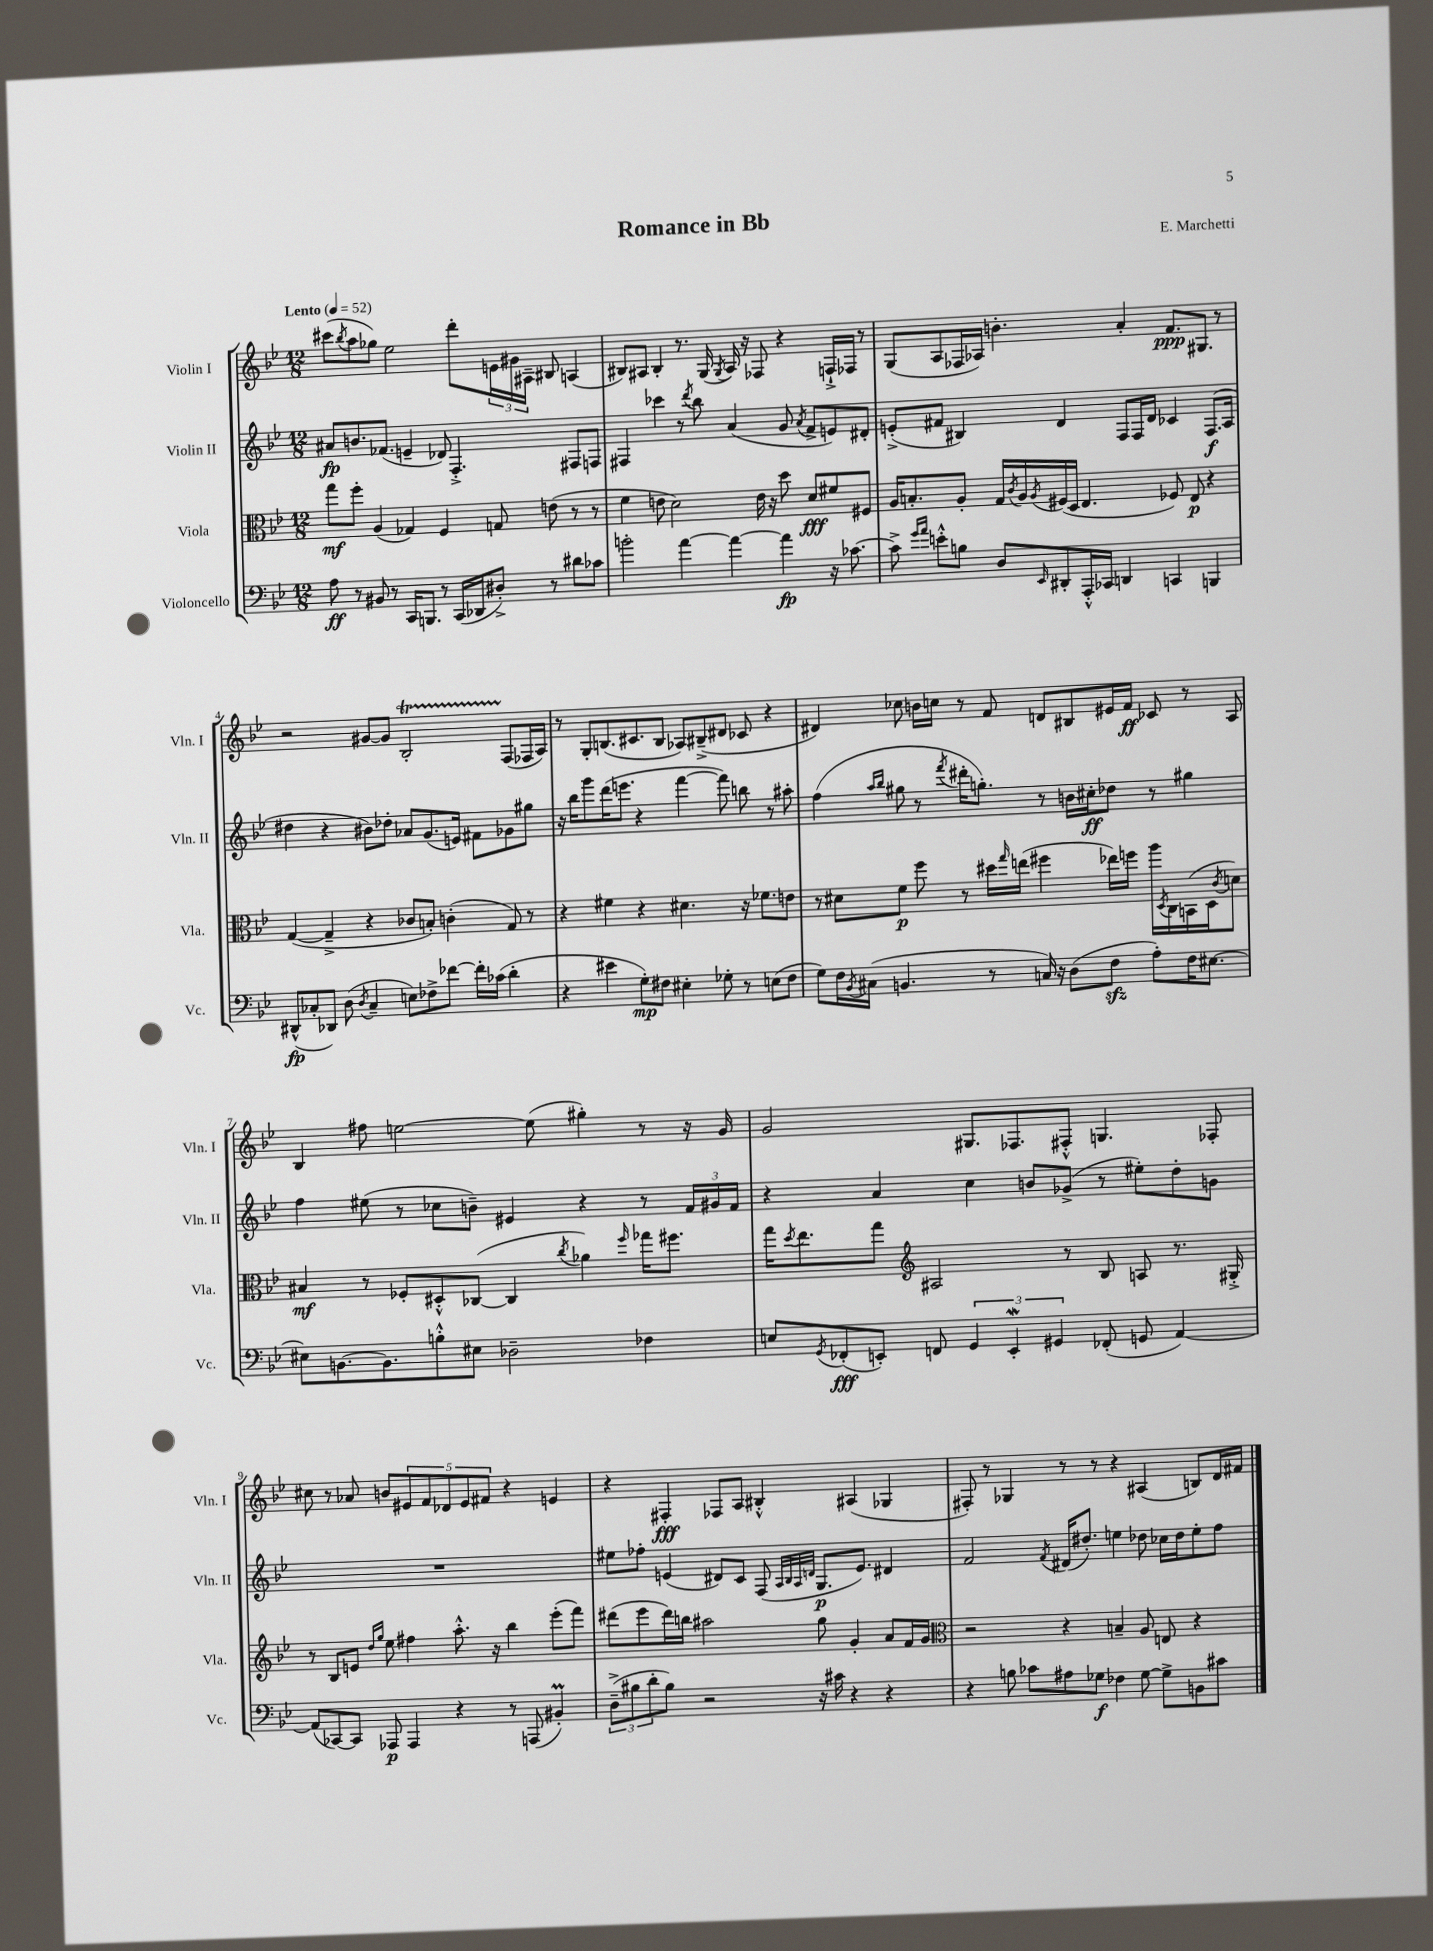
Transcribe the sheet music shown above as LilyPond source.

\header { title = "Romance in Bb" composer = "E. Marchetti" }
<<
\new StaffGroup <<
\new Staff = "s0" \with { instrumentName = "Violin I" shortInstrumentName = "Vln. I" } {
    \clef treble \key bes \major \numericTimeSignature \time 12/8 \tempo "Lento" 4 = 52
    cis'''8( \acciaccatura { bes''8 } a''8 ges''8) ees''2 d'''8-. \tuplet 3/2 { e'16 gis'16 ais16-- } bis8 a4( |
    bis8) ais8 bis4-. r8. g16( \acciaccatura { g8 } ais16) r16 fes8 r4 f16-!-> fes16 r8 |
    g8( a8 fes16 aes16) b'4.-. a'4-. f'8.\ppp gis8. r8 |
    r2 gis'8~ gis'8 bes2-.\startTrillSpan f8\stopTrillSpan( fes16 a16) |
    r8 g8-. b8.( cis'8. b8 aes8) bis8--->( dis'8 ces'8 r4 |
    dis'4) ces''8 b'16 c''16 r8 f'8 d'8 bis8 eis'16 f'16\ff ces'8 r8 a8 |
    bes4 fis''8 e''2~ e''8( gis''4-.) r8 r16 g'16 |
    g'2 gis8. fes8. fis8-.-^ g4. fes8-. |
    cis''8 r8 aes'8 b'8 \tuplet 5/4 { eis'8 f'8 des'8 eis'8 fis'8 } r4 e'4 |
    r4 fis4-.\fff fes8 a8 bis4-.-^ ais4( ges4 |
    fis8-.) r8 ges4 r8 r8 r4 ais4( b8) d'16 fis'16 \bar "|." |
}
\new Staff = "s1" \with { instrumentName = "Violin II" shortInstrumentName = "Vln. II" } {
    \clef treble \key bes \major \numericTimeSignature \time 12/8
    ais'8\fp b'8. fes'8.( e'4-- des'8) f4.-.-> fis8 f8 |
    fis4 ces'''4 r8 \acciaccatura { d'''8 } bes''8 a'4( g'8 \acciaccatura { a'8 } f'8-> e'8) dis'8-. |
    e'8-.->( fis'8 bis4) d'4 f8 f16 d'16 ces'4 f8.\f( a16 |
    dis''4 r4 bis'8) des''8-. aes'8 g'8.( e'16) fis'8 ges'8 gis''8 |
    r16 bes''16 g'''8 d'''16( e'''8. r4 f'''4~ f'''8) b''8 r8 ais''8-. |
    f''4( \grace { a''16 bes''16 } gis''8 r8 \acciaccatura { f'''8 } dis'''16-. g''8.-.) r8 b'16 cis''16-.\ff des''8 r8 gis''4 |
    f''4 eis''8( r8 ces''8 b'8--) eis'4 r4 r8 \tuplet 3/2 { f'16 gis'16 f'16 } |
    r4 a'4 c''4 b'8 ges'8->( r8 eis''8-.) d''8-. g'8 |
    R1. |
    eis''8 fes''8-. e'4( dis'8) c'8 f8( \grace { a32 bes32 a32 d'32 } g8.\p e'8.) dis'4 |
    f'2 \acciaccatura { f'8 } dis'16( dis''8.-.) e''4 des''8 ces''16 des''16 e''8-. f''8 \bar "|." |
}
\new Staff = "s2" \with { instrumentName = "Viola" shortInstrumentName = "Vla." } {
    \clef alto \key bes \major \numericTimeSignature \time 12/8
    g''8\mf f''8-. a4( ges4) f4 g8 e'8( r8 r8 |
    f'4 e'8 d'2) e'16 r16 d''8 d'8\fff fis'8 fis8 |
    a16 b8.-. a8-. g16 \acciaccatura { c'8 } a16 \acciaccatura { a8 } fis16( d16 ees4. fes8) ees8\p r4 |
    g4~( g4---> r4 ces'8 b8-.) c'4-.( g8) r8 |
    r4 fis'4 r4 dis'4. r16 fes'8. e'8 |
    r8 dis'8 f'8\p f''8 r8 dis''16 \grace { g''16 } e''16( fis''4 ees''16) f''16 a''16 \acciaccatura { d8 } c16 b,16( d16 \acciaccatura { c'8 } d'8) |
    bis4\mf r8 fes8-. dis8-.-^ ces8~( ces4 \acciaccatura { c''8 } aes'4) \grace { f''16 } ges''16 fis''8. |
    g''16 \acciaccatura { d''8 } ees''8. g''8 \clef treble ais2 r8 bes8 a8 r8. gis16-.-> |
    r8 bes8 e'8 \grace { d''16 g''16 } ees''8 fis''4 a''8.-.-^ r16 bes''4 ees'''8-.( f'''8) |
    dis'''8( ees'''8 dis'''16) b''16 ais''2 g''8 g'4-. a'8 f'16 g'16 |
    \clef alto r2 r4 b4-- a8 e8 r4 \bar "|." |
}
\new Staff = "s3" \with { instrumentName = "Violoncello" shortInstrumentName = "Vc." } {
    \clef bass \key bes \major \numericTimeSignature \time 12/8
    a8\ff r8 bis,8 r8 c,16 b,,8. r8 c,16( des,16 dis8-.->) r8 dis'8 ces'8 |
    b'2-. a'4~ a'4~ a'4\fp r16 ces'8.~ |
    ces'8-> \grace { g'16 a'16 } e'8-.-^ b8 d8 \grace { ees,16 } dis,8-. a,,16-.-^ ces,16 d,4 c,4 b,,4 |
    dis,8-^\fp( ces8-. des,8) d8( \acciaccatura { d8 } ces4-- e8) fes8-> fes'8~ fes'16-. ces'16( d'4-. |
    r4 eis'4 g8-.\mp) fis8 eis4-. ges8-. r8 e8( fis8 |
    g8) f16 \acciaccatura { bes,8 } cis16( b,4. r8 c16) r16 d8( f8\sfz a8-.) f16 eis8.~ |
    eis8 b,8.~ b,8. b8-.-^ eis8 des2-- fes4 |
    e8 \acciaccatura { g,8 } fes,8-.\fff( e,8-.) f,8 \tuplet 3/2 { g,4 e,4-.\mordent gis,4 } fes,8-.( g,8 a,4~) |
    a,8( ces,8~) ces,8 aes,,8\p aes,,4 r4 r8 a,,8( bis,4-.\prall) |
    \tuplet 3/2 { d8--->( bis8 d'8-. } bis8) r2 r16 cis'16 r4 r4 |
    r4 b8 ces'8 ais8 ges8\f fes4 ges8~ ges8-> b,8 cis'8 \bar "|." |
}
>>
>>
